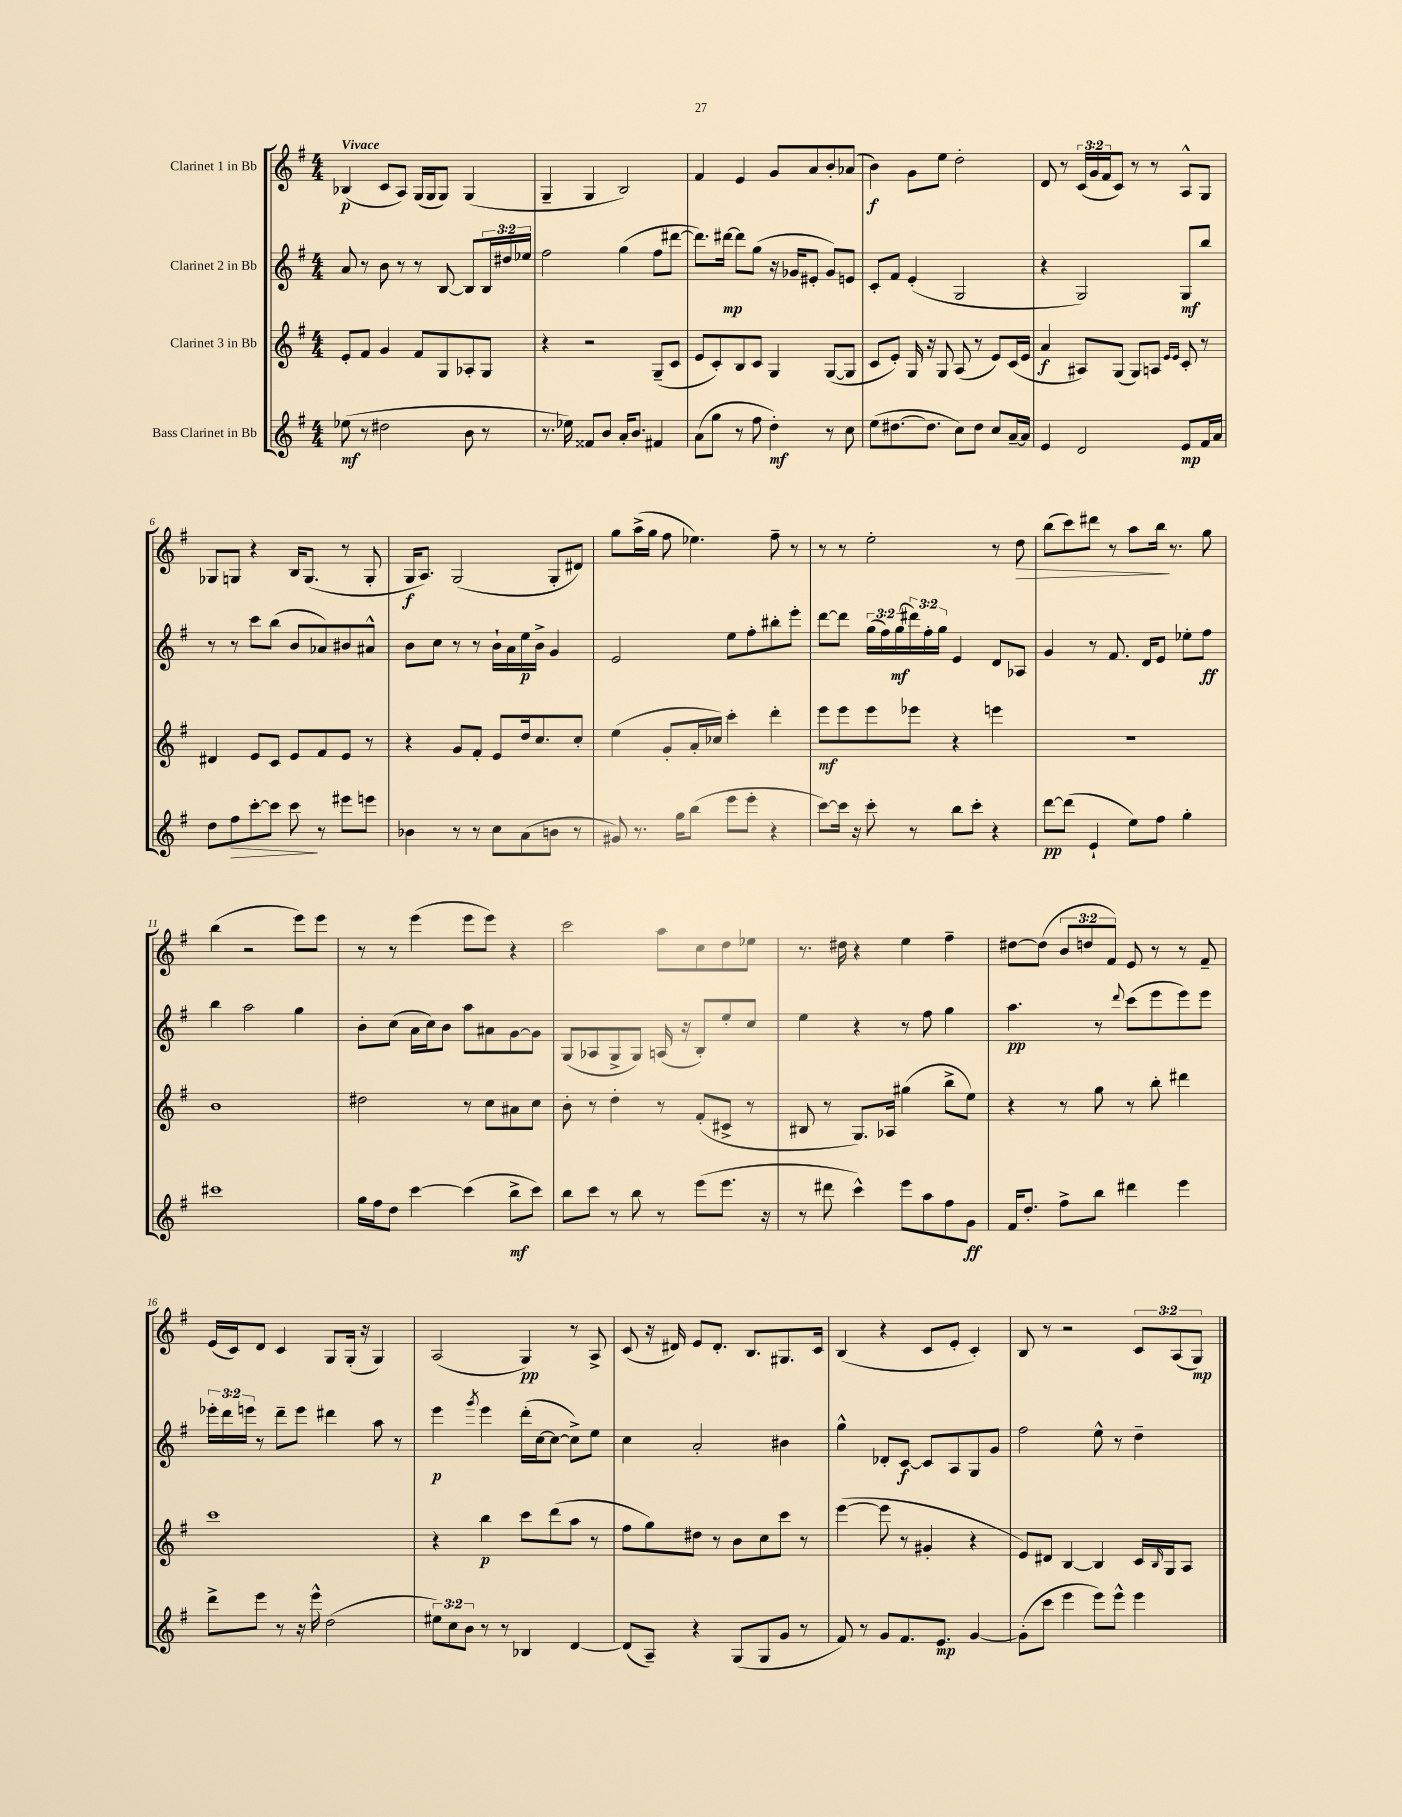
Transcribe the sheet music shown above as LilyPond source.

<<
\new StaffGroup <<
\new Staff = "s0" \with { instrumentName = "Clarinet 1 in Bb" } {
    \clef treble \key g \major \numericTimeSignature \time 4/4 \override Staff.TupletNumber.text = #tuplet-number::calc-fraction-text \tempo "Vivace"
    bes4\p( c'8 a8) g16( g16 g8) g4( |
    g4-- g4 b2) |
    fis'4 e'4 g'8 a'8 b'8-. aes'8( |
    b'4\f) g'8 e''8 d''2-. |
    d'8 r8 \tuplet 3/2 { c'16( g'16 fis'16 } c'8) r8 r8 a8-^ g8 |
    ges8 g8 r4 b16 g8.( r8 g8-. |
    g16\f a8.) g2( g8-. dis'8) |
    g''8 a''16->( g''16 fis''8 ees''4.) fis''8-- r8 |
    r8 r8 e''2-. r8 d''8\> |
    b''8( c'''8) dis'''8 r8 a''8 b''16\! r8. g''8 |
    b''4( r2 e'''8) e'''8 |
    r8 r8 e'''4( e'''8 e'''8) r4 |
    c'''2 a''8 c''8 d''8 ees''8 |
    r8. dis''16 r4 e''4 fis''4-- |
    dis''8~ dis''8( \tuplet 3/2 { b'8 d''8 fis'8) } e'8 r8 r8 fis'8-- |
    e'16( c'16) d'8 c'4 g8 g16-.( r16 g4) |
    a2( g4\pp) r8 a8-> |
    c'8( r16 dis'16) e'8 dis'8.-. b8. gis8. c'16 |
    b4( r4 c'8 e'8-. c'4-.) |
    b8 r8 r2 \tuplet 3/2 { c'8 a8( g8\mp) } \bar "|." |
}
\new Staff = "s1" \with { instrumentName = "Clarinet 2 in Bb" } {
    \clef treble \key g \major \numericTimeSignature \time 4/4 \override Staff.TupletNumber.text = #tuplet-number::calc-fraction-text
    a'8 r8 b'8 r8 r8 b8~ b8 \tuplet 3/2 { b16 dis''16 ees''16 } |
    fis''2 g''4( fis''8 dis'''8~ |
    dis'''8.) dis'''16~\mp dis'''8 g''8( r16 ges'16 eis'8-. ges'8) e'8 |
    c'8-. fis'8 e'4-.( g2 |
    r4 g2) g8\mf b''8 |
    r8 r8 c'''8 b''8( b'8 aes'8) bis'8 ais'8-^ |
    b'8 c''8 r8 r8 b'16-! a'16 e''16\p b'16-> g'4 |
    e'2 e''8 fis''8-. bis''8-. e'''8-. |
    d'''8~ d'''8 \tuplet 3/2 { g''16( fis''16) g''16\mf( } \tuplet 3/2 { dis'''16) fis''16-. g''16 } e'4 d'8 aes8 |
    g'4 r8 fis'8. d'16 e'8 ees''8-. fis''8\ff |
    b''4 a''2 g''4 |
    b'8-. c''8( a'16 c''16) b'8 a''8 ais'8 g'8~ g'8 |
    g8( aes8 g8-> g8) a16( r16 b8-.) e''8-. c''8 |
    e''4 r4 r8 fis''8 g''4 |
    a''4.\pp r8 \appoggiatura { d'''8 } c'''8( e'''8 e'''8) e'''8 |
    \tuplet 3/2 { ees'''16-. d'''16 e'''16 } r8 d'''8-- e'''8 dis'''4 a''8 r8 |
    e'''4\p \acciaccatura { g'''8 } e'''4 d'''16-.( c''16~ c''8~ c''8->) e''8 |
    c''4 a'2-. bis'4 |
    g''4-^ des'8-. c'8~\f c'8 a8 g8 g'8 |
    fis''2 e''8-^ r8 d''4-- \bar "|." |
}
\new Staff = "s2" \with { instrumentName = "Clarinet 3 in Bb" } {
    \clef treble \key g \major \numericTimeSignature \time 4/4
    e'8-. fis'8 g'4 fis'8 g8 aes8-. g8 |
    r4 r2 g8--( c'8 |
    e'8 c'8-.) b8 c'8 g4 g8~( g8 |
    c'8 e'8-.) g16 r16 g8 a8( r8 e'8) c'16( e'16 |
    a'4\f ais8) g8( g8) a8 \grace { e'16 e'16 } c'8-. r8 |
    dis'4 e'8 c'8 e'8 fis'8 e'8 r8 |
    r4 g'8 fis'8-. e'8 d''16 c''8. c''8-. |
    e''4( g'8-. a'16-. ces''16) c'''4-. d'''4-. |
    e'''8\mf e'''8 e'''8 ees'''8 r4 e'''4 |
    R1 |
    b'1 |
    dis''2 r8 c''8 ais'8 c''8 |
    b'8-. r8 d''4-. r8 fis'8-.( cis'8-> r8 |
    bis8 r8 g8.) aes16 gis''4( b''8-> e''8) |
    r4 r8 g''8 r8 b''8-. dis'''4 |
    c'''1 |
    r4 b''4\p c'''8 d'''8( a''8 r8 |
    fis''8 g''8) dis''8 r8 b'8 c''8 c'''8 r8 |
    e'''4~( e'''8 r8 gis'4-. r4 |
    e'8) dis'8 b4~ b4 c'16 \grace { b16 } g16 a8 \bar "|." |
}
\new Staff = "s3" \with { instrumentName = "Bass Clarinet in Bb" } {
    \clef treble \key g \major \numericTimeSignature \time 4/4 \override Staff.TupletNumber.text = #tuplet-number::calc-fraction-text
    ees''8\mf( r8 dis''2 b'8 r8 |
    r8. ees''16) fisis'8 b'8 a'16-. b'8. fis'4 |
    a'8( g''8 r8 fis''8 d''4-.\mf) r8 c''8 |
    e''8( dis''8.~ dis''8. c''8) dis''8 c''8 a'16~-- a'16 |
    e'4 d'2 e'8\mp fis'16 a'16 |
    d''8 fis''8\> c'''8~-. c'''8 c'''8\! r8 eis'''8 e'''8 |
    bes'4 r8 r8 c''8 a'8( b'8 r8 |
    gis'8) r8. g''16 b''8( e'''8 e'''8-. r4 |
    c'''8~) c'''16 r16 c'''8-. r8 b''8 c'''8-. r4 |
    d'''8~\pp d'''8( e'4-! e''8) fis''8 g''4-. |
    cis'''1 |
    g''16 fis''16 d''8 c'''4~ c'''4( b''8->\mf c'''8) |
    b''8 c'''8 r8 b''8 r8 e'''8( e'''8. r16 |
    r8 dis'''8 c'''4-^) e'''8 a''8 fis''8 g'8\ff |
    fis'16 d''8.-. fis''8-> b''8 dis'''4 e'''4 |
    d'''8-> e'''8 r8 r16 e'''16-^ d''2( |
    \tuplet 3/2 { eis''8) c''8 b'8 } r8 r8 bes4 d'4~ |
    d'8( a8--) r4 g8( g8 g'8 r8 |
    fis'8) r8 g'8 fis'8. e'8.\mp g'4~ |
    g'8-.( c'''8 e'''4 e'''8) e'''8-^ e'''4 \bar "|." |
}
>>
>>
